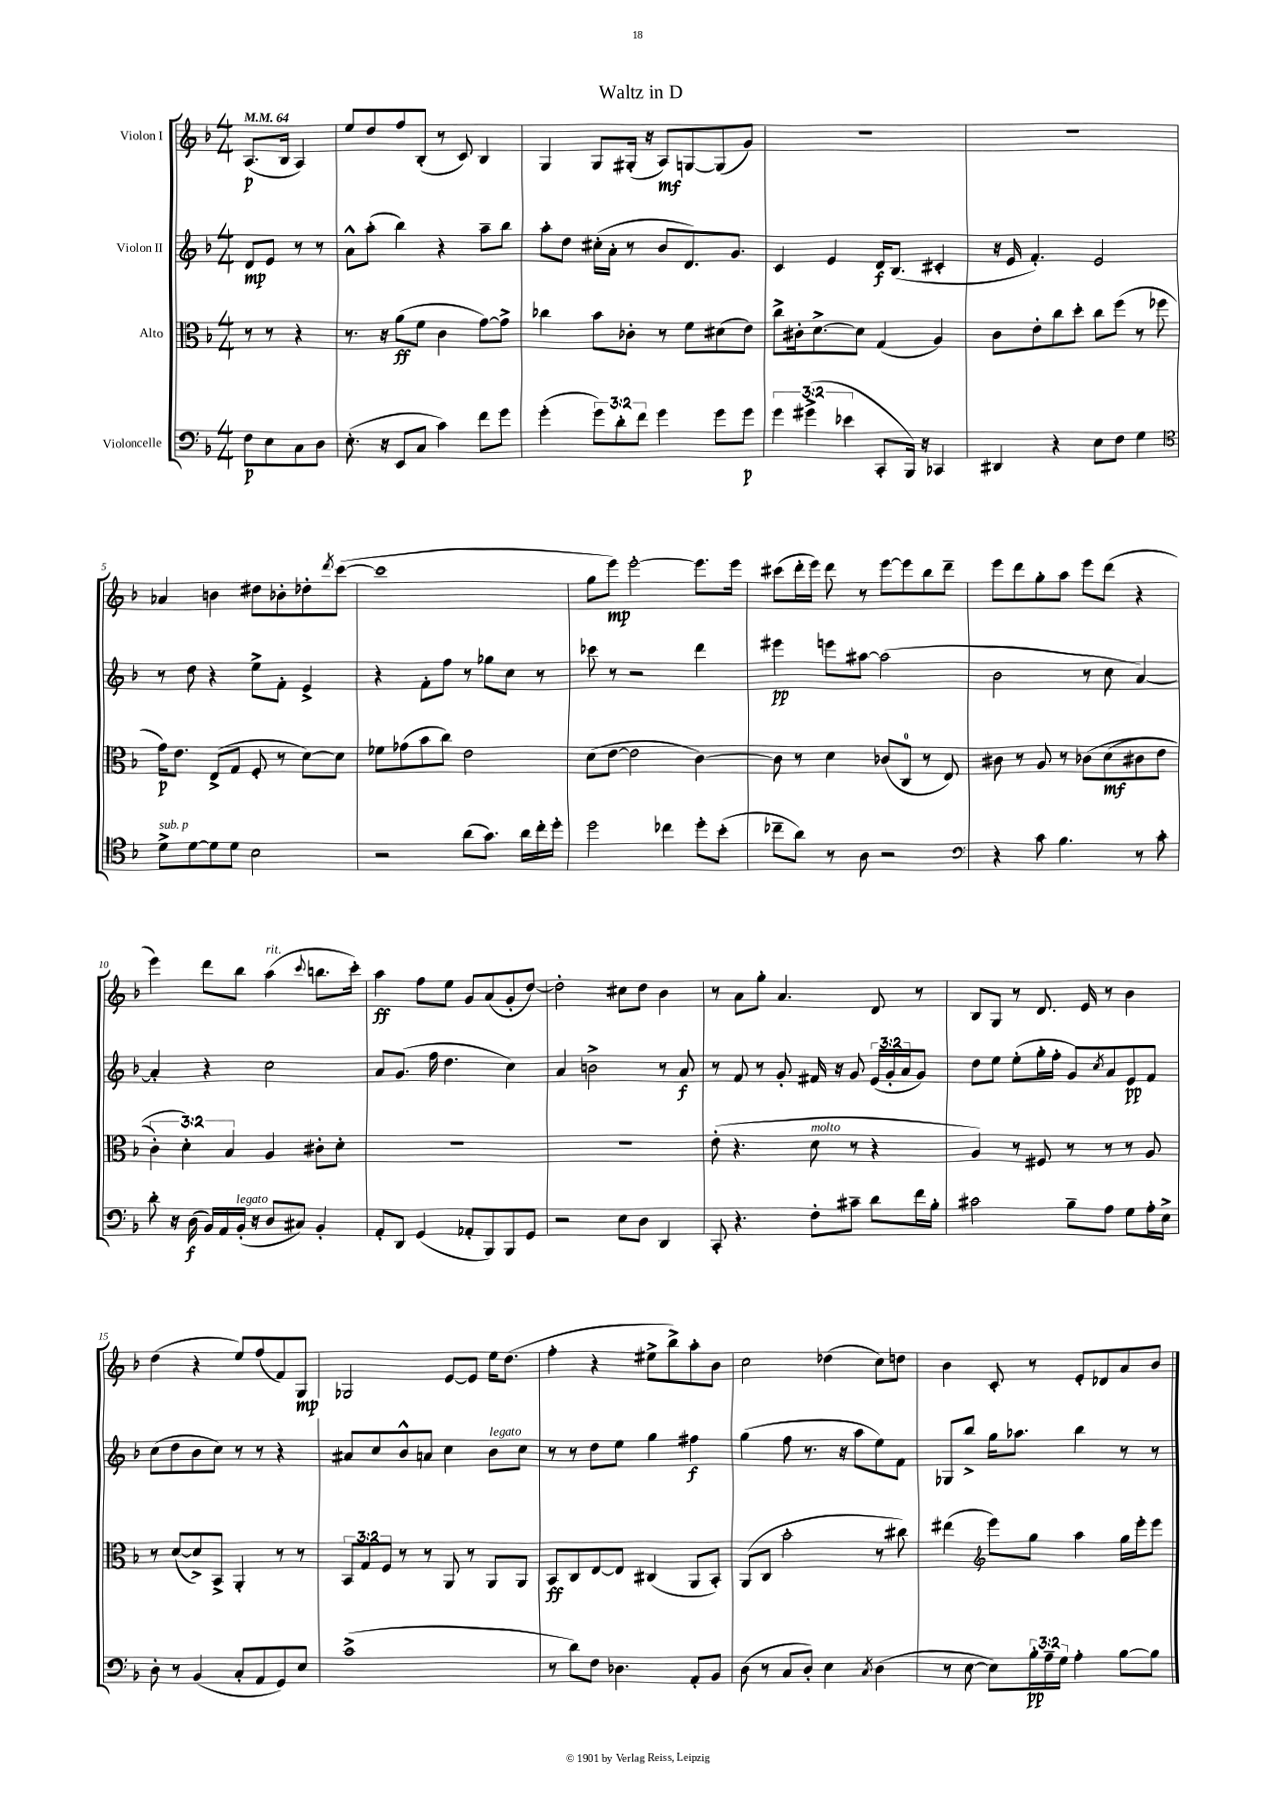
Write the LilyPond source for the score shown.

\header { title = "Waltz in D" }
<<
\new StaffGroup <<
\new Staff = "s0" \with { instrumentName = "Violon I" } {
    \clef treble \key f \major \numericTimeSignature \time 4/4 \partial 2 \tempo 4 = 64
    a8.\p( bes16 a4) |
    e''8 d''8 f''8 bes8-.( r8 c'8) bes4 |
    g4 g8 gis16-.( r16 a8\mf) g8~ g8( g'8) |
    R1 |
    R1 |
    aes'4 b'4 dis''8 bes'8-. des''8-. \acciaccatura { d'''8 } c'''8~( |
    c'''1 |
    g''8 e'''8\mp) e'''2~-. e'''8. e'''16 |
    cis'''8( d'''16-. e'''16) d'''8 r8 e'''8~ e'''8 bes''8 d'''8-- |
    e'''8 d'''8 g''8-. a''8 e'''8 d'''8( r4 |
    e'''4) d'''8 bes''8 a''4^\markup { \italic "rit." }( \appoggiatura { c'''8 } b''8. c'''16-.) |
    a''4\ff f''8 e''8 g'8 a'8( g'8-. d''8~) |
    d''2-. cis''8 d''8 bes'4 |
    r8 a'8 g''8-. a'4. d'8 r8 |
    bes8 g8 r8 d'8. e'16 r8 bes'4 |
    d''4( r4 e''8) f''8( f'8) g8\mp |
    ges2 e'8~ e'8 e''16 d''8.( |
    f''4-. r4 eis''8-> bes''8->) a''8-. bes'8 |
    c''2 des''4( c''8) d''8 |
    bes'4 c'8-. r8 e'8-. des'8 a'8 bes'8 \bar "|." |
}
\new Staff = "s1" \with { instrumentName = "Violon II" } {
    \clef treble \key f \major \numericTimeSignature \time 4/4 \override Staff.TupletNumber.text = #tuplet-number::calc-fraction-text \partial 2
    d'8\mp e'8 r8 r8 |
    a'8-^ a''8-.( bes''4) r4 a''8-- bes''8 |
    a''8-. d''8 cis''16-.( a'16-. r8 bes'8 d'8.) g'8. |
    c'4 e'4 d'16\f bes8.( cis'4-. |
    r16 e'16 f'4.-.) e'2 |
    r8 d''8 r4 e''8-> f'8-. e'4-> |
    r4 f'8-. f''8 r8 ges''8 c''8 r8 |
    ces'''8 r8 r2 d'''4 |
    eis'''4\pp e'''8 ais''8~ ais''2( |
    bes'2 r8 c''8 a'4~) |
    a'4-. r4 c''2 |
    a'8 g'8.( f''16 d''4. c''4) |
    a'4 b'2-> r8 a'8\f |
    r8 f'8 r8 g'8-. fis'16 r16 g'8 \tuplet 3/2 { e'16( g'16-. a'16 } g'8) |
    d''8 e''8 e''8-.( g''16-. f''16-. g'8) \acciaccatura { c''8 } a'8 e'8\pp f'8 |
    c''8( d''8 bes'8 c''8) r8 r8 r4 |
    ais'8 c''8 bes'8-^ a'8 c''4 bes'8^\markup { \italic "legato" } c''8 |
    r8 r8 d''8 e''8 g''4 fis''4\f |
    g''4( f''8 r8. r16 a''8 e''8) f'8 |
    ges8 bes''8-> g''16 aes''8. bes''4 r8 r8 \bar "|." |
}
\new Staff = "s2" \with { instrumentName = "Alto" } {
    \clef alto \key f \major \numericTimeSignature \time 4/4 \override Staff.TupletNumber.text = #tuplet-number::calc-fraction-text \partial 2
    r8 r8 r4 |
    r8. r16 a'8\ff( f'8 c'4 g'8~) g'8-> |
    ces''4 bes'8 ces'8-. r8 f'8 dis'8( e'8) |
    c''8-> cis'16-. d'8.~-> d'8 g4( a4) |
    c'8 e'8-. c''8 d''8-. c''8 f''8( r8 fes''8 |
    g'16\p) e'8. e8->( g8 f8-. r8 d'8~) d'8 |
    fes'8 ges'8( bes'8 c''8) e'2 |
    d'8( e'8~ e'2 c'4~) |
    c'8 r8 d'4 ces'8( c8-0 r8 e8) |
    cis'8 r8 a8 r8 ces'8\( d'8\mf( cis'8 e'8 |
    \tuplet 3/2 { c'4-.) d'4-.\) bes4 } a4 cis'8-. d'8-. |
    R1 |
    R1 |
    e'8-.( r4. d'8^\markup { \italic "molto" } r8 r4 |
    a4) r8 fis8 r8 r8 r8 a8 |
    r8 d'8~( d'8->) bes,8-> a,4-. r8 r8 |
    \tuplet 3/2 { bes,8 g8 f8 } r8 r8 a,8 r8 a,8 a,8 |
    bes,8\ff c8 e8~ e8 cis4( a,8 bes,8-.) |
    a,8( c8 bes'2-. r8 cis''8) |
    eis''4( \clef treble e'''8) g''8 a''4 g''16 e'''16-. e'''8 \bar "|." |
}
\new Staff = "s3" \with { instrumentName = "Violoncelle" } {
    \clef bass \key f \major \numericTimeSignature \time 4/4 \override Staff.TupletNumber.text = #tuplet-number::calc-fraction-text \partial 2
    f8\p e8 c8 d8 |
    e8.-.( r16 e,8 c8 c'4) f'8 g'8 |
    g'4-.( \tuplet 3/2 { g'8) d'8-. f'8 } g'4 g'8 g'8\p |
    \tuplet 3/2 { g'4 gis'4->( ees'4 } c,8-. bes,,16) r16 ces,4 |
    dis,4 r4 e8 f8 g4 |
    \clef tenor d'8->^\markup { \italic "sub. p" } d'8~ d'8 d'8 bes2 |
    r2 a'8( g'8.) a'16 c''16-. d''16-. |
    d''2 ces''4 d''8-. bes'8-.( |
    ces''8-- a'8) r8 a8 r2 |
    \clef bass r4 c'8 bes4. r8 c'8-. |
    d'8-. r16 d16\f( bes,16) a,16 bes,16-.^\markup { \italic "legato" }( r16 d8 cis8) bes,4-. |
    a,8-. d,8 g,4( aes,8-. bes,,8) bes,,8 g,8 |
    r2 e8 d8 d,4 |
    c,8-. r4. f8-. cis'8-- d'8 f'16 bes16-. |
    cis'2 bes8-- a8 g8 a16-. e16-> |
    d8-. r8 bes,4( c8-. a,8 g,8) e8 |
    c'1->( |
    r8 d'8) f8 des4. a,8-. bes,8 |
    d8( r8 c8 d8-.) e4 \acciaccatura { c8 } d4( |
    r8 e8~ e8) \tuplet 3/2 { bes16-.\pp a16-- g16 } a4-. bes8~ bes8 \bar "|." |
}
>>
>>
